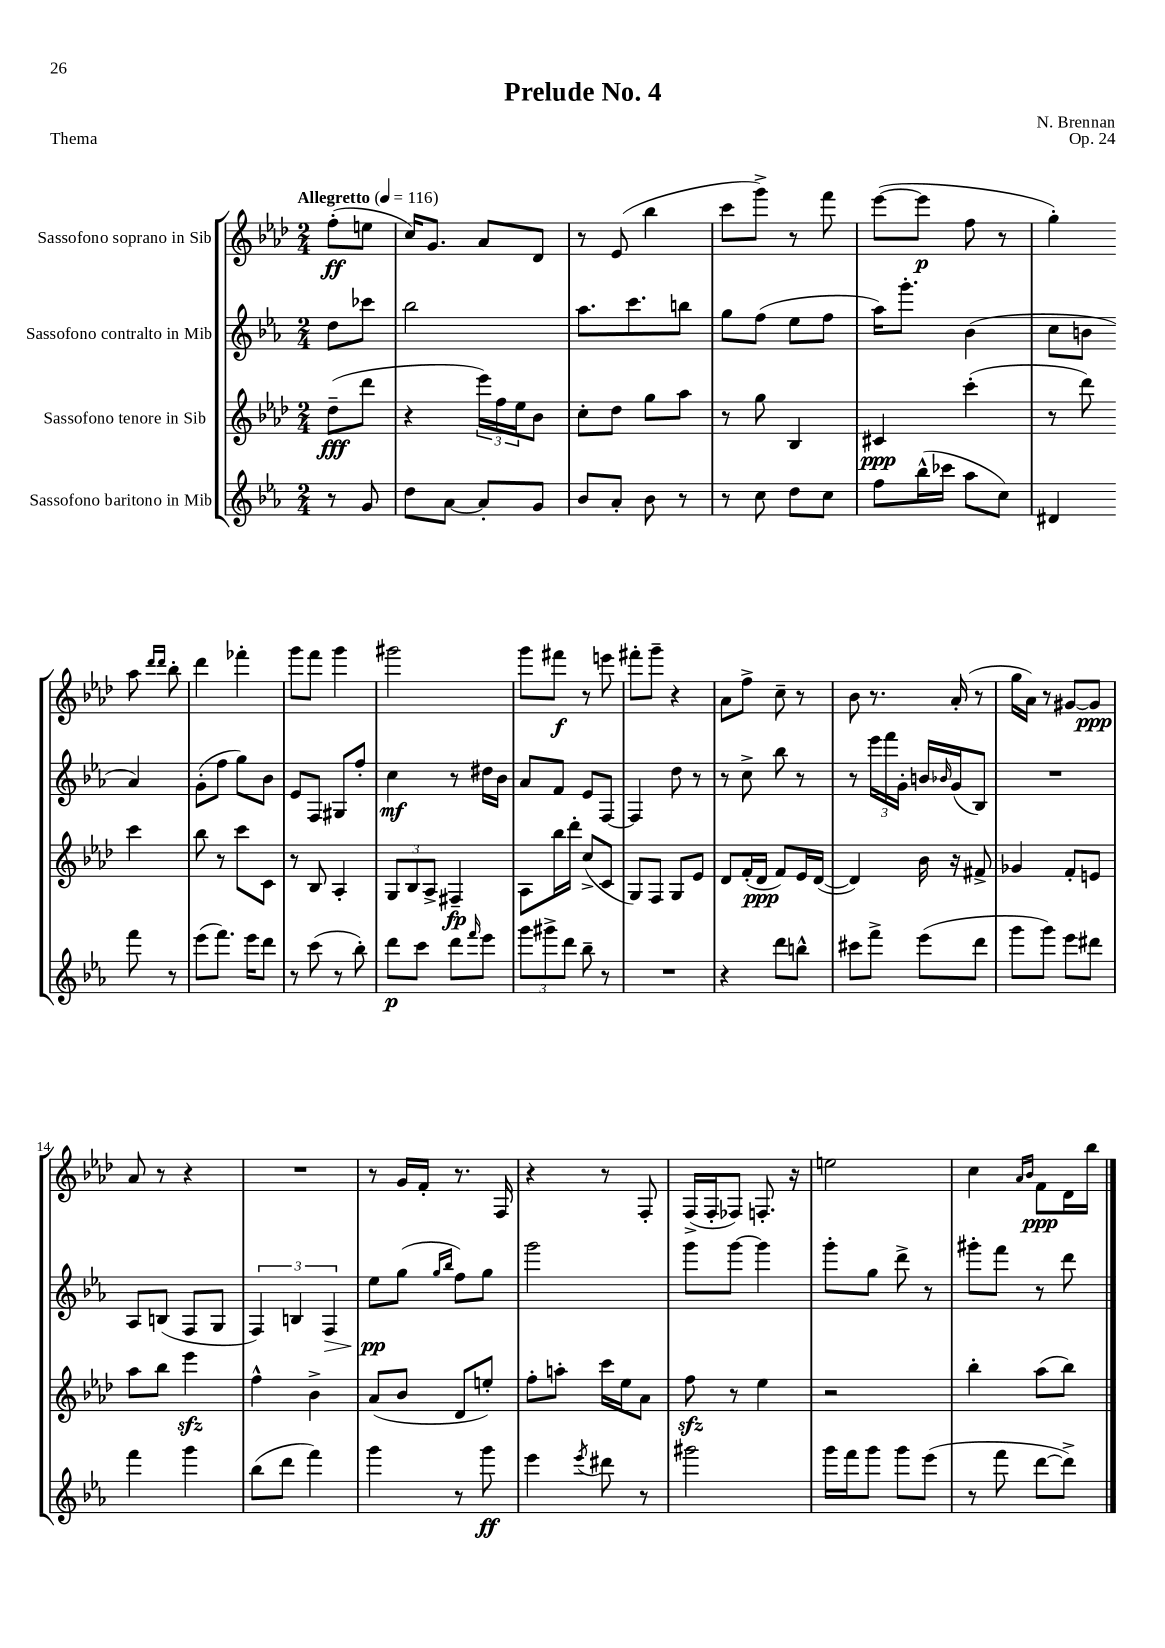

**kern	**kern	**kern	**kern
*staff4	*staff3	*staff2	*staff1
*clefG2	*clefG2	*clefG2	*clefG2
*k[b-e-a-]	*k[b-e-a-d-]	*k[b-e-a-]	*k[b-e-a-d-]
*M2/4	*M2/4	*M2/4	*M2/4
*MM116	*MM116	*MM116	*MM116
8r	(8dd-~	8dd	(8ff'
8g	8ddd-	8ccc-	8ee
=	=	=	=
8dd	4r	2bb-	16cc)
.	.	.	8.g
[8a-	.	.	.
8a-']	24eee-)	.	8a-
.	24ff	.	.
.	24ee-	.	.
8g	8b-	.	8d-
=	=	=	=
8b-	8cc'	8.aa-	8r
8a-'	8dd-	.	(8e-
.	.	8.ccc	.
8b-	8gg	.	4bb-
8r	8aa-	8bb	.
=	=	=	=
8r	8r	8gg	8ccc
8cc	8gg	(8ff	8ggg^)
8dd	4B-	8ee-	8r
8cc	.	8ff	8fff
=	=	=	=
8ff	4c#	16aa-)	([8eee-
.	.	8.ggg'	.
(16bb-^^	.	.	8eee-]
16ccc-	.	.	.
8aa-	(4ccc'	(4b-	8ff
8cc)	.	.	8r
=	=	=	=
4d#	8r	8cc	4gg')
.	8ddd-)	8b	.
8fff	4ccc	4a-)	8aa-
.	.	.	16qqddd-
.	.	.	16qqddd-
8r	.	.	8bb-'
=	=	=	=
(8eee-	8bb-	(8g'	4ddd-
8.fff)	8r	8ff	.
.	8ccc	8gg)	4fff-'
16eee-	.	.	.
8ddd	8c	8b-	.
=	=	=	=
8r	8r	8e-	8ggg
(8ccc	8B-	8F	8fff
8r	4A-'	8G#	4ggg
8bb-')	.	8ff'	.
=	=	=	=
8ddd	12G	4cc	2ggg#
.	12B-	.	.
8ccc	.	.	.
.	12A-^	.	.
8ddd	4F#~	8r	.
16qqfff	.	.	.
8eee-	.	16dd#	.
.	.	16b-	.
=	=	=	=
12ggg	8A-	8a-	8ggg
12ggg#^	.	.	.
.	16bb-	8f	8fff#
12ddd	.	.	.
.	16ddd-'	.	.
8bb-~	(8cc^	8e-	8r
8r	8c	[8F	8eee
=	=	=	=
2r	8G)	4F]	8fff#'
.	8F	.	8ggg~
.	8G	8dd	4r
.	8e-	8r	.
=	=	=	=
4r	8d-	8r	8a-
.	(16f'	8cc^	8ff^
.	16d-	.	.
8ddd	8f)	8bb-	8cc~
8bb^^	16e-	8r	8r
.	([16d-	.	.
=	=	=	=
8ccc#	4d-])	8r	8b-
8fff^	.	24eee-	8.r
.	.	24fff	.
.	.	24g'	.
(8eee-	16b-	16b	.
.	.	16qqb-	.
.	16r	(16g	(16a-'
8ddd	8f#^	8B-)	8r
=	=	=	=
8ggg	4g-	2r	16gg
.	.	.	16a-)
8ggg)	.	.	8r
8eee-	8f'	.	[8g#
8ddd#	8e	.	8g#]
=	=	=	=
4fff	8aa-	8A-	8a-
.	8bb-	(8B	8r
4ggg	4eee-	8F	4r
.	.	8G	.
=	=	=	=
(8bb-	4ff^^	6F)	2r
8ddd	.	.	.
.	.	6B	.
4fff)	4b-^	.	.
.	.	6F	.
=	=	=	=
4ggg	(8a-	8ee-	8r
.	8b-	(8gg	16g
.	.	.	16f'
.	.	16qqgg	.
.	.	16qqbb-	.
8r	8d-	8ff)	8.r
8ggg	8ee')	8gg	.
.	.	.	16F
=	=	=	=
4eee-	8ff'	2ggg	4r
.	8aa'	.	.
8qeee-	.	.	.
8ddd#	16ccc	.	8r
.	16ee-	.	.
8r	8a-	.	8F'
=	=	=	=
2ggg#	8ff	8ggg	(16F^
.	.	.	16F'
.	8r	[8ggg	8F-)
.	4ee-	4ggg]	8.F'
.	.	.	16r
=	=	=	=
16ggg	2r	8ggg'	2ee
16fff	.	.	.
8ggg	.	8gg	.
8ggg	.	8ddd^	.
(8eee-	.	8r	.
=	=	=	=
8r	4bb-'	8ggg#'	4cc
8fff	.	8fff	.
.	.	.	16qqa-
.	.	.	16qqb-
[8ddd	(8aa-	8r	8f
8ddd^])	8bb-)	8ddd	16d-
.	.	.	16bb-
==	==	==	==
*-	*-	*-	*-
